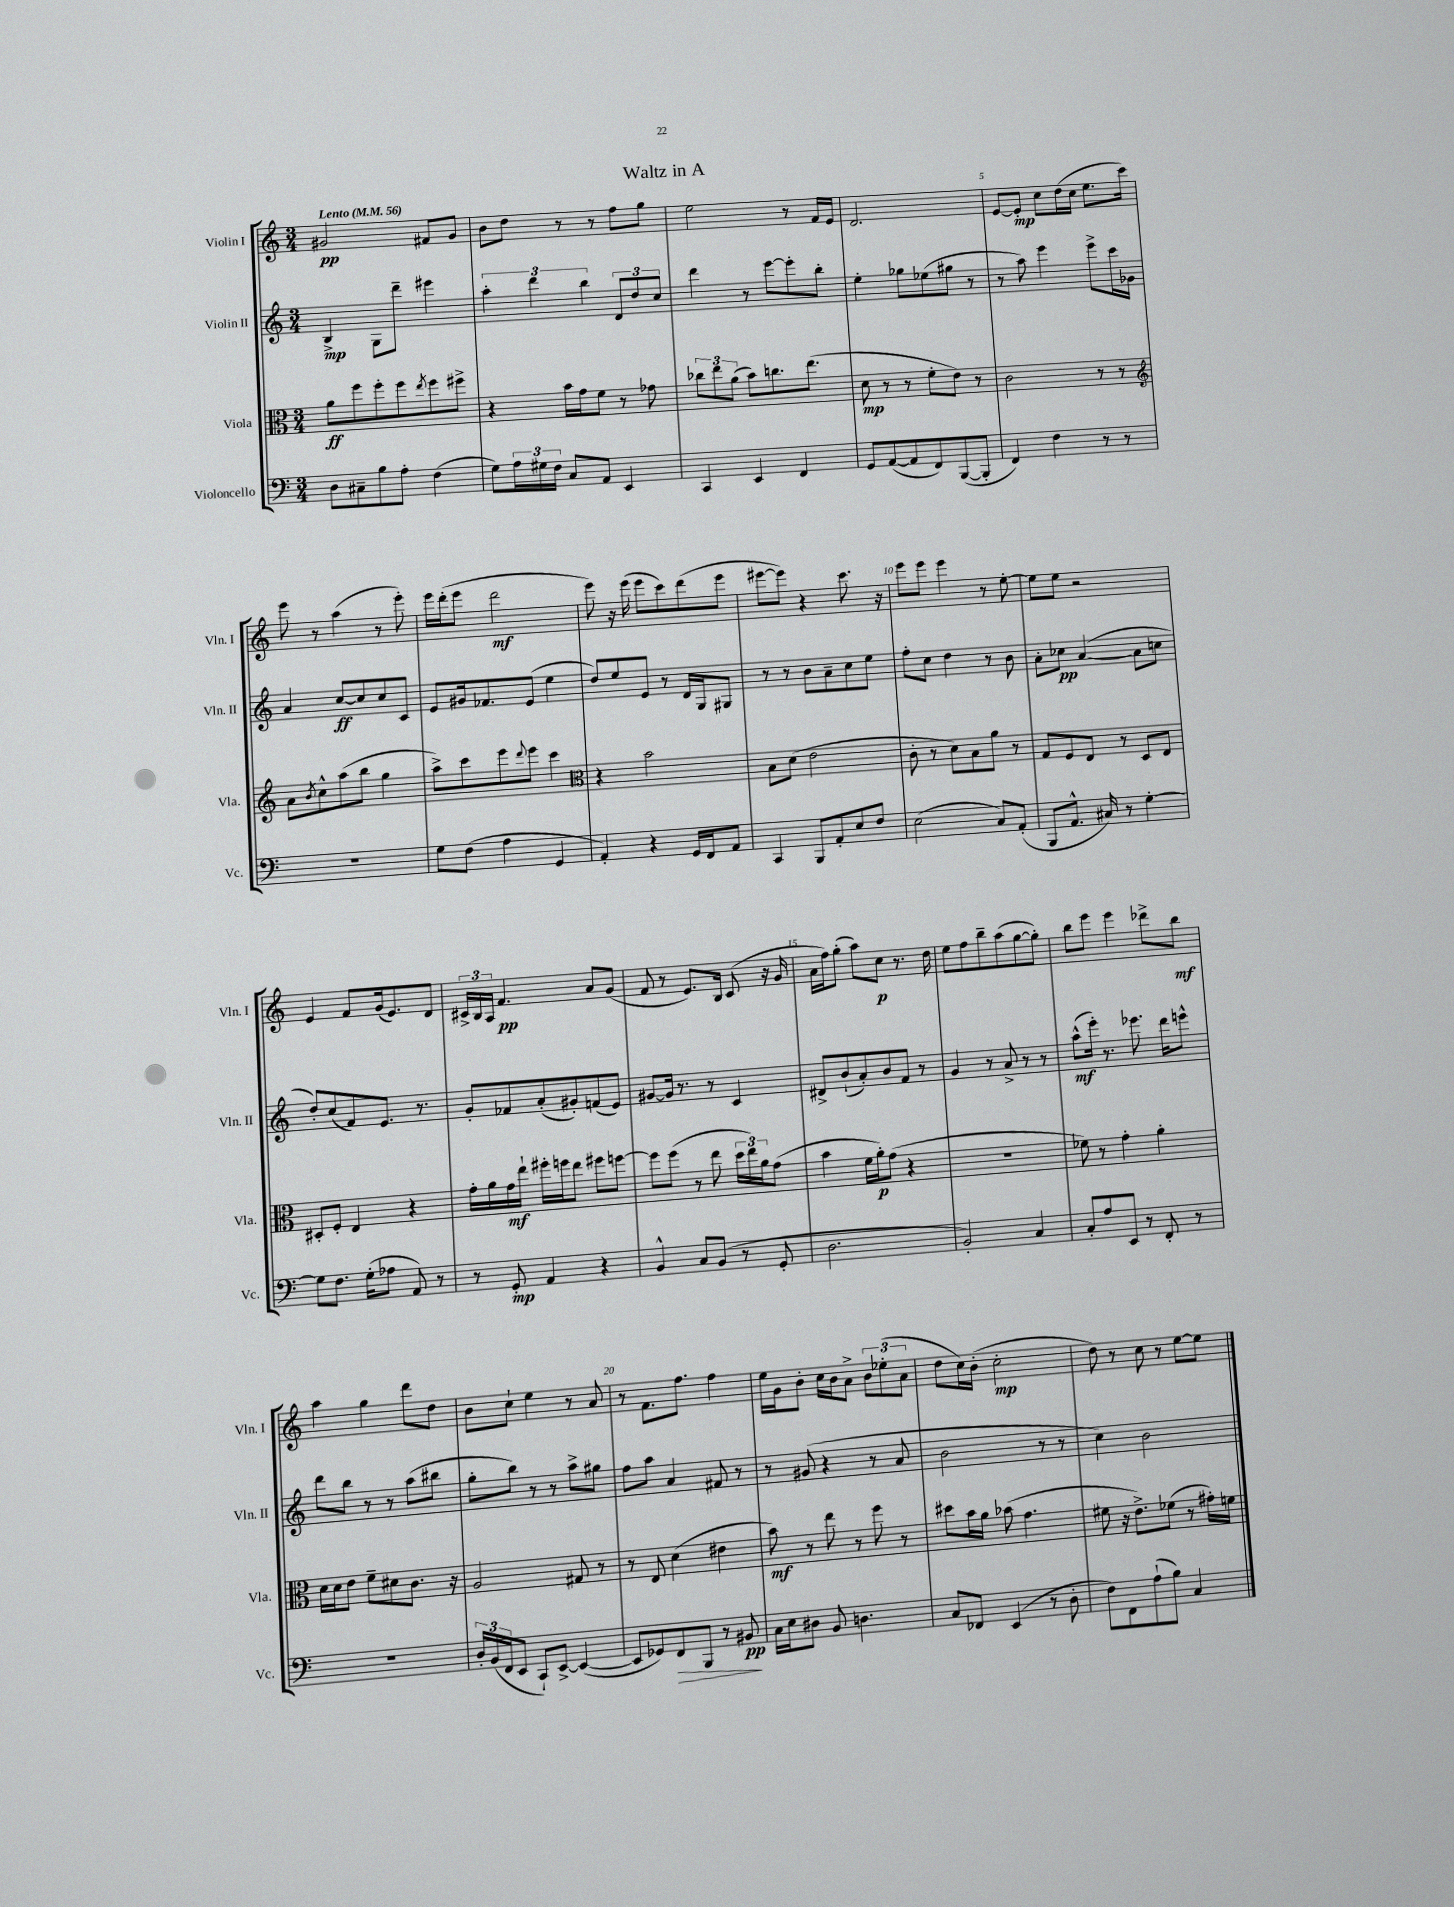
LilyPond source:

\header { title = "Waltz in A" }
<<
\new StaffGroup <<
\new Staff = "s0" \with { instrumentName = "Violin I" shortInstrumentName = "Vln. I" } {
    \clef treble \key c \major \numericTimeSignature \time 3/4 \tempo "Lento" 4 = 56
    gis'2\pp fis'8 gis'8 |
    b'8 d''8 r8 r8 f''8 g''8 |
    e''2 r8 f'16 e'16 |
    d'2. |
    e'8~ e'8-.\mp c''8 d''16( c''16 e''8. c'''16) |
    e'''8 r8 a''4( r8 e'''8-.) |
    e'''16 d'''16-.( e'''8 d'''2\mf |
    e'''8) r16 e'''16( e'''8 c'''8) d'''8( e'''8 |
    eis'''8~ eis'''8) r4 c'''8. r16 |
    e'''8 e'''8 e'''4 r8 e''8~-. |
    e''8 e''8 r2 |
    e'4 f'8 g'16( e'8.) d'8 |
    \tuplet 3/2 { cis'16-> b16 a16 } f'4.\pp a'8 g'8( |
    f'8 r8 e'8.) b16 c'8( r16 g'16 |
    a'16 f''16) g''8-.( a''8) c''8\p r8. d''16 |
    e''8 f''8 b''8-- a''8( g''8~ g''8-.) |
    b''8 e'''8 e'''4 des'''8-> b''8\mf |
    a''4 g''4 d'''8 d''8 |
    b'8 c''8-! e''4 r8 a'8 |
    r8 f'8. f''8. f''4 |
    e''16 g'16 b'8-. c''16 b'16 a'8-> \tuplet 3/2 { b'8 ees''8-.( a'8 } |
    d''8 c''16) b'16-.( c''2-.\mp |
    d''8) r8 c''8 r8 e''8~ e''8 \bar "|." |
}
\new Staff = "s1" \with { instrumentName = "Violin II" shortInstrumentName = "Vln. II" } {
    \clef treble \key c \major \numericTimeSignature \time 3/4
    b4->\mp g8 d'''8-- eis'''4 |
    \tuplet 3/2 { a''4-. d'''4 b''4 } \tuplet 3/2 { d'8 d''8 c''8 } |
    d'''4 r8 e'''8~ e'''8-. b''8-. |
    e''4-. ges''8 ees''8( gis''8 r8 |
    r8 a''8) e'''4 e'''8-> c'''16 ges'16 |
    a'4 c''8~\ff c''8 c''8 c'8 |
    e'8 gis'16 fes'8. e'8( e''4 |
    d''8) e''8 e'8 r8 d'16 g16 gis8 |
    r8 r8 b'8 a'8-- c''8 e''8 |
    f''8-. c''8 d''4 r8 b'8 |
    a'8-. ces''8\pp a'4~( a'8 c''8 |
    d''8-.) c''8( f'8) e'8. r8. |
    g'8-. fes'8 a'8-.( gis'8-.) f'8( e'8) |
    gis'8~ gis'16 r8. r8 c'4 |
    dis'8-> b'8-!( a'8-.) b'8 f'8 r8 |
    g'4 r8 a'8-> r8 r8 |
    a''8-^\mf( e'''16-.) r8. ees'''8. d'''16 e'''8-^ |
    d'''8 b''8 r8 r8 a''8( bis''8 |
    g''8-. b''8) r8 r8 a''8-> gis''8 |
    f''8 a''8 a'4 fis'8 r8 |
    r8 gis'8( r4 r8 a'8 |
    b'2 r8 r8 |
    c''4) b'2 \bar "|." |
}
\new Staff = "s2" \with { instrumentName = "Viola" shortInstrumentName = "Vla." } {
    \clef alto \key c \major \numericTimeSignature \time 3/4
    a'8\ff f''8 f''8-. f''8 \acciaccatura { e''8 } f''8 fis''8-> |
    r4 b'16 g'16 f'8 r8 ges'8 |
    \tuplet 3/2 { ces''8 e''8 a'8( } b'8) c''8. e''8.( |
    d'8\mp r8 r8 f'8-. e'8) r8 |
    c'2 r8 r8 |
    \clef treble a'8 \acciaccatura { b'8 } c''8-^ a''8( b''8 g''4 |
    a''8->) c'''8 e'''8 \appoggiatura { d'''8 } e'''8 c'''4 |
    \clef alto r4 b'2 |
    b8 d'8( e'2 |
    c'8-. r8 d'8) b8 a'8 r8 |
    g8 f8 e8 r8 d8 e8 |
    dis8-. f8-. e4 r4 |
    g'16-. a'16 g'16\mf e''16-! fis''16-. f''16 e''8 fis''8 f''8~ |
    f''8 f''8( r8 e''8 \tuplet 3/2 { d''16 e''16) a'16 } g'8( |
    b'4 f'16 a'16-.\p) g'8( r4 |
    R2. |
    fes'8) r8 g'4-. a'4-. |
    d'16 d'16 e'8 f'8-- dis'8 c'8. r16 |
    a2 gis8 r8 |
    r8 e8 d'4( eis'4 |
    b'8\mf) r8 e''8 r8 f''8 r8 |
    dis''8 b'16 a'16 bes'8( g'4. |
    fis'8 r16 e'8.->) fes'8( r8 gis'16-.) f'16 \bar "|." |
}
\new Staff = "s3" \with { instrumentName = "Violoncello" shortInstrumentName = "Vc." } {
    \clef bass \key c \major \numericTimeSignature \time 3/4
    d8 cis8-- b8 a8-. f4( |
    g8) \tuplet 3/2 { a16 gis16 f16 } c8 a,8 e,4 |
    c,4 e,4 f,4 |
    g,8 a,8~( a,8 f,8) b,,8~( b,,8-. |
    f,4) f4 r8 r8 |
    R2. |
    g8 f8( a4 g,4 |
    a,4-.) r4 g,16 f,16 a,8 |
    c,4 b,,8 a,8-. e8 f8 |
    e2( c8) a,8-.( |
    b,,8 a,8.-^ cis16) r8 g4~-. |
    g8 f8. g16-.( aes8 a,8) r8 |
    r8 g,8-.\mp a,4 r4 |
    b,4-^ c8 b,8( r8 g,8-. |
    d2. |
    b,2-.) c4 |
    c8-. a8 e,8 r8 f,8-. r8 |
    R2. |
    \tuplet 3/2 { d16-. b,16( f,16 } e,8 c,8-!) e,8~-> e,4~( |
    e,8 ges,8) f,8\> b,,8 r8 bis,8\pp\! |
    c16 e16 dis8 b,8 d4. |
    c8 fes,8 e,4( r8 d8-. |
    f8) f,8 a8-!( b8) c4 \bar "|." |
}
>>
>>
\layout { \context { \Score \override BarNumber.break-visibility = ##(#f #t #t) barNumberVisibility = #(every-nth-bar-number-visible 5) } }
